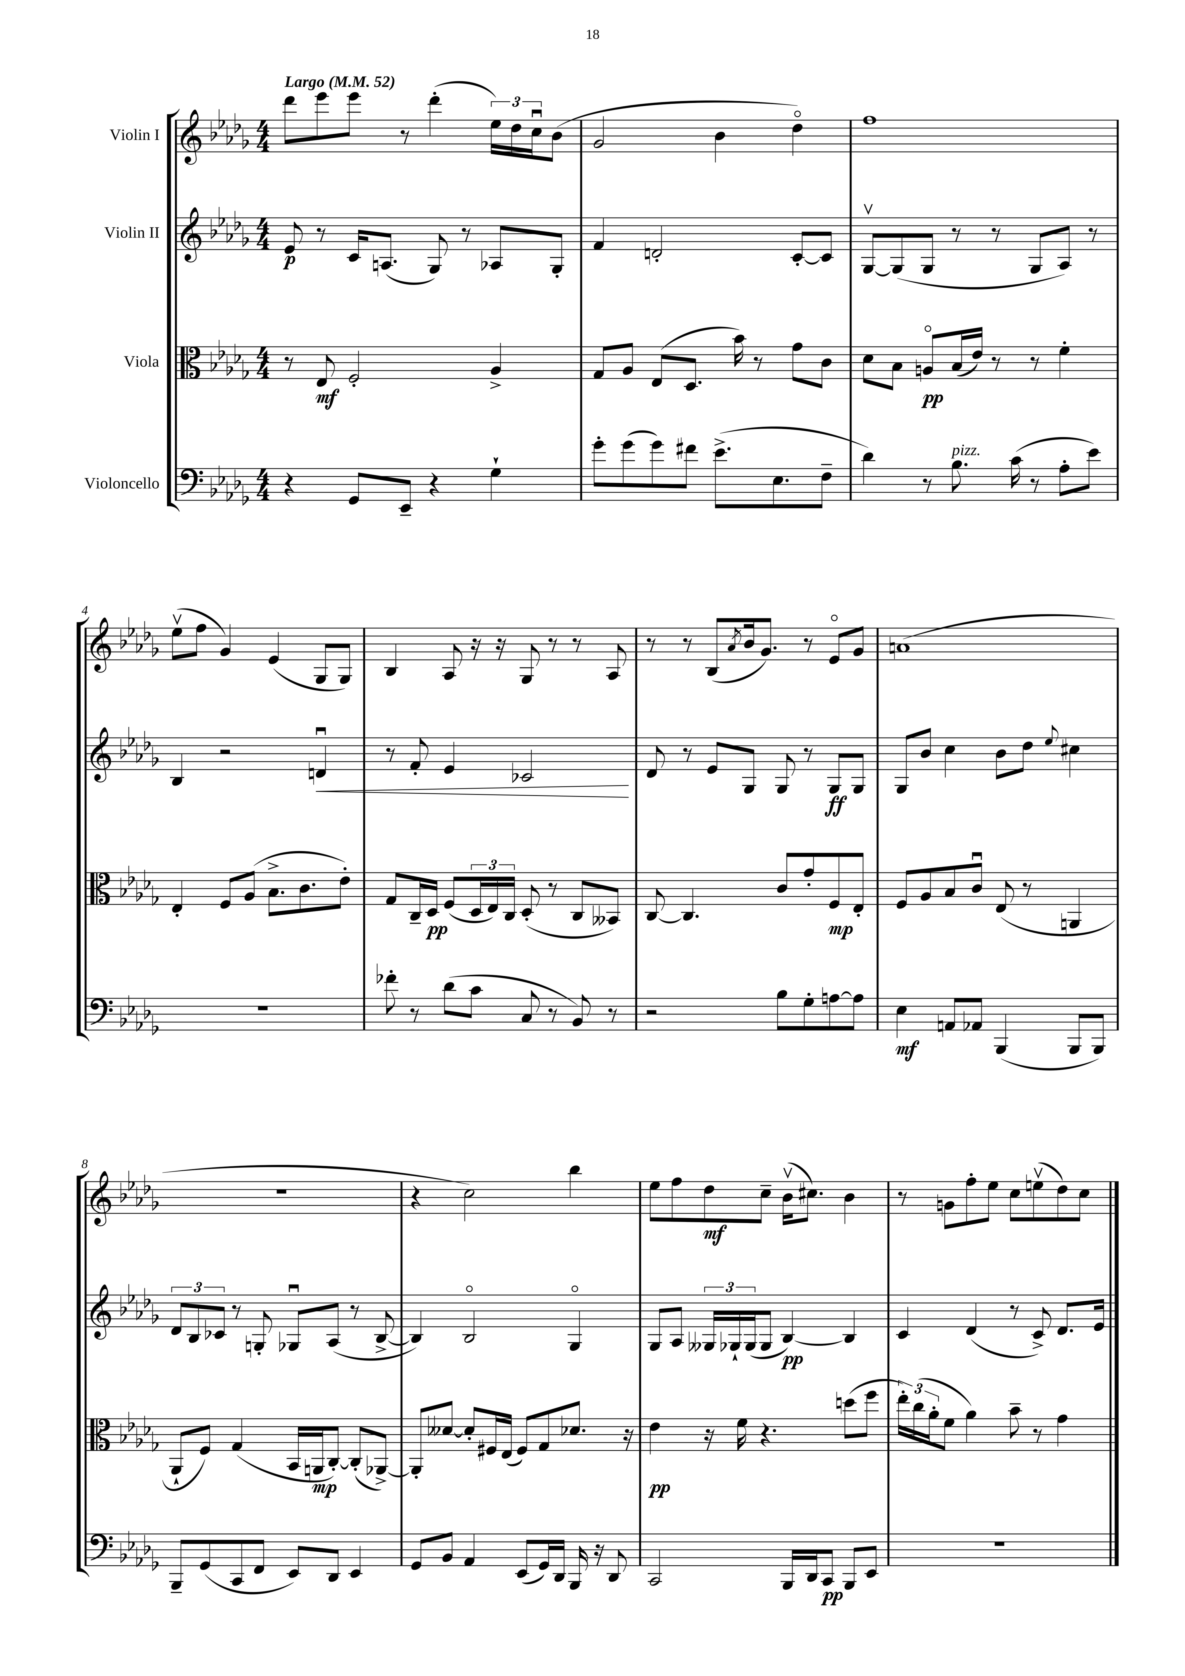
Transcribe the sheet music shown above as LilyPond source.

<<
\new StaffGroup <<
\new Staff = "s0" \with { instrumentName = "Violin I" } {
    \clef treble \key des \major \numericTimeSignature \time 4/4 \tempo "Largo" 4 = 52
    des'''8 ees'''8 ees'''8 r8 des'''4-.( \tuplet 3/2 { ees''16) des''16 c''16\downbow } bes'8( |
    ges'2 bes'4 des''4\flageolet) |
    f''1 |
    ees''8\upbow( f''8 ges'4) ees'4( ges8 ges8) |
    bes4 aes8 r16 r16 ges8 r8 r8 aes8 |
    r8 r8 bes8( \acciaccatura { aes'8 } bes'16 ges'8.) r8 ees'8\flageolet ges'8 |
    a'1( |
    r1 |
    r4 c''2) bes''4 |
    ees''8 f''8 des''8\mf c''8-- bes'16\upbow( cis''8.) bes'4 |
    r8 g'8 f''8-. ees''8 c''8 e''8\upbow( des''8) c''8 \bar "|." |
}
\new Staff = "s1" \with { instrumentName = "Violin II" } {
    \clef treble \key des \major \numericTimeSignature \time 4/4
    ees'8\p r8 c'16 a8.( ges8) r8 aes8 ges8-. |
    f'4 d'2-. c'8~-. c'8 |
    ges8~\upbow ges8( ges8 r8 r8 ges8 aes8) r8 |
    bes4 r2 d'4\downbow\< |
    r8 f'8-. ees'4 ces'2\! |
    des'8 r8 ees'8 ges8 ges8 r8 ges8\ff ges8 |
    ges8 bes'8 c''4 bes'8 des''8 \appoggiatura { ees''8 } cis''4 |
    \tuplet 3/2 { des'8 bes8 ces'8 } r8 g8-. ges8\downbow aes8( r8 bes8~-> |
    bes4) bes2\flageolet ges4\flageolet |
    ges8 aes8 \tuplet 3/2 { geses16 ges16-! ges16( } ges8 bes4~\pp) bes4 |
    c'4 des'4( r8 c'8->) des'8. ees'16 \bar "|." |
}
\new Staff = "s2" \with { instrumentName = "Viola" } {
    \clef alto \key des \major \numericTimeSignature \time 4/4
    r8 ees8\mf f2-. aes4-> |
    ges8 aes8 ees8( des8. bes'16) r8 ges'8 c'8 |
    des'8 bes8 a8\flageolet\pp bes16( ees'16) r8 r8 f'4-. |
    ees4-. f8 aes8( bes8.-> c'8. ees'8-.) |
    ges8 c16-- des16\pp f8( \tuplet 3/2 { des16 ees16) c16 } des8-.( r8 c8 beses,8) |
    c8~ c4. c'8 ges'8-. f8\mp ees8-. |
    f8 aes8 bes8 c'8\downbow ees8( r8 a,4 |
    aes,8-! f8) ges4( bes,16 a,16\mp c8~-.) c8-.( aes,8~->) |
    aes,8-. deses'8~ deses'8-. fis16 ees16( fis8) ges8 des'8. r16 |
    ees'4\pp r16 f'16 r4. d''8( f''8 |
    \tuplet 3/2 { ees''16-.) c''16( aes'16-. } f'8 aes'4) bes'8-- r8 ges'4 \bar "|." |
}
\new Staff = "s3" \with { instrumentName = "Violoncello" } {
    \clef bass \key des \major \numericTimeSignature \time 4/4
    r4 ges,8 ees,8-- r4 ges4-! |
    ges'8-. ges'8( ges'8) fis'8 ees'8.->( ees8. f8-- |
    des'4) r8 bes8.^\markup { \italic "pizz." } c'16( r8 aes8-. ees'8) |
    R1 |
    fes'8-. r8 des'8( c'8 c8 r8 bes,8) r8 |
    r2 bes8 ges8-. a8~ a8 |
    ees4\mf a,8 aes,8 bes,,4( bes,,8 bes,,8) |
    bes,,8-- ges,8( c,8 f,8 ees,8) des,8 ees,4 |
    ges,8 bes,8 aes,4 ees,8( ges,16) des,16 bes,,16 r16 des,8 |
    c,2 bes,,16 des,16 c,8\pp bes,,8 ees,8 |
    R1 \bar "|." |
}
>>
>>
